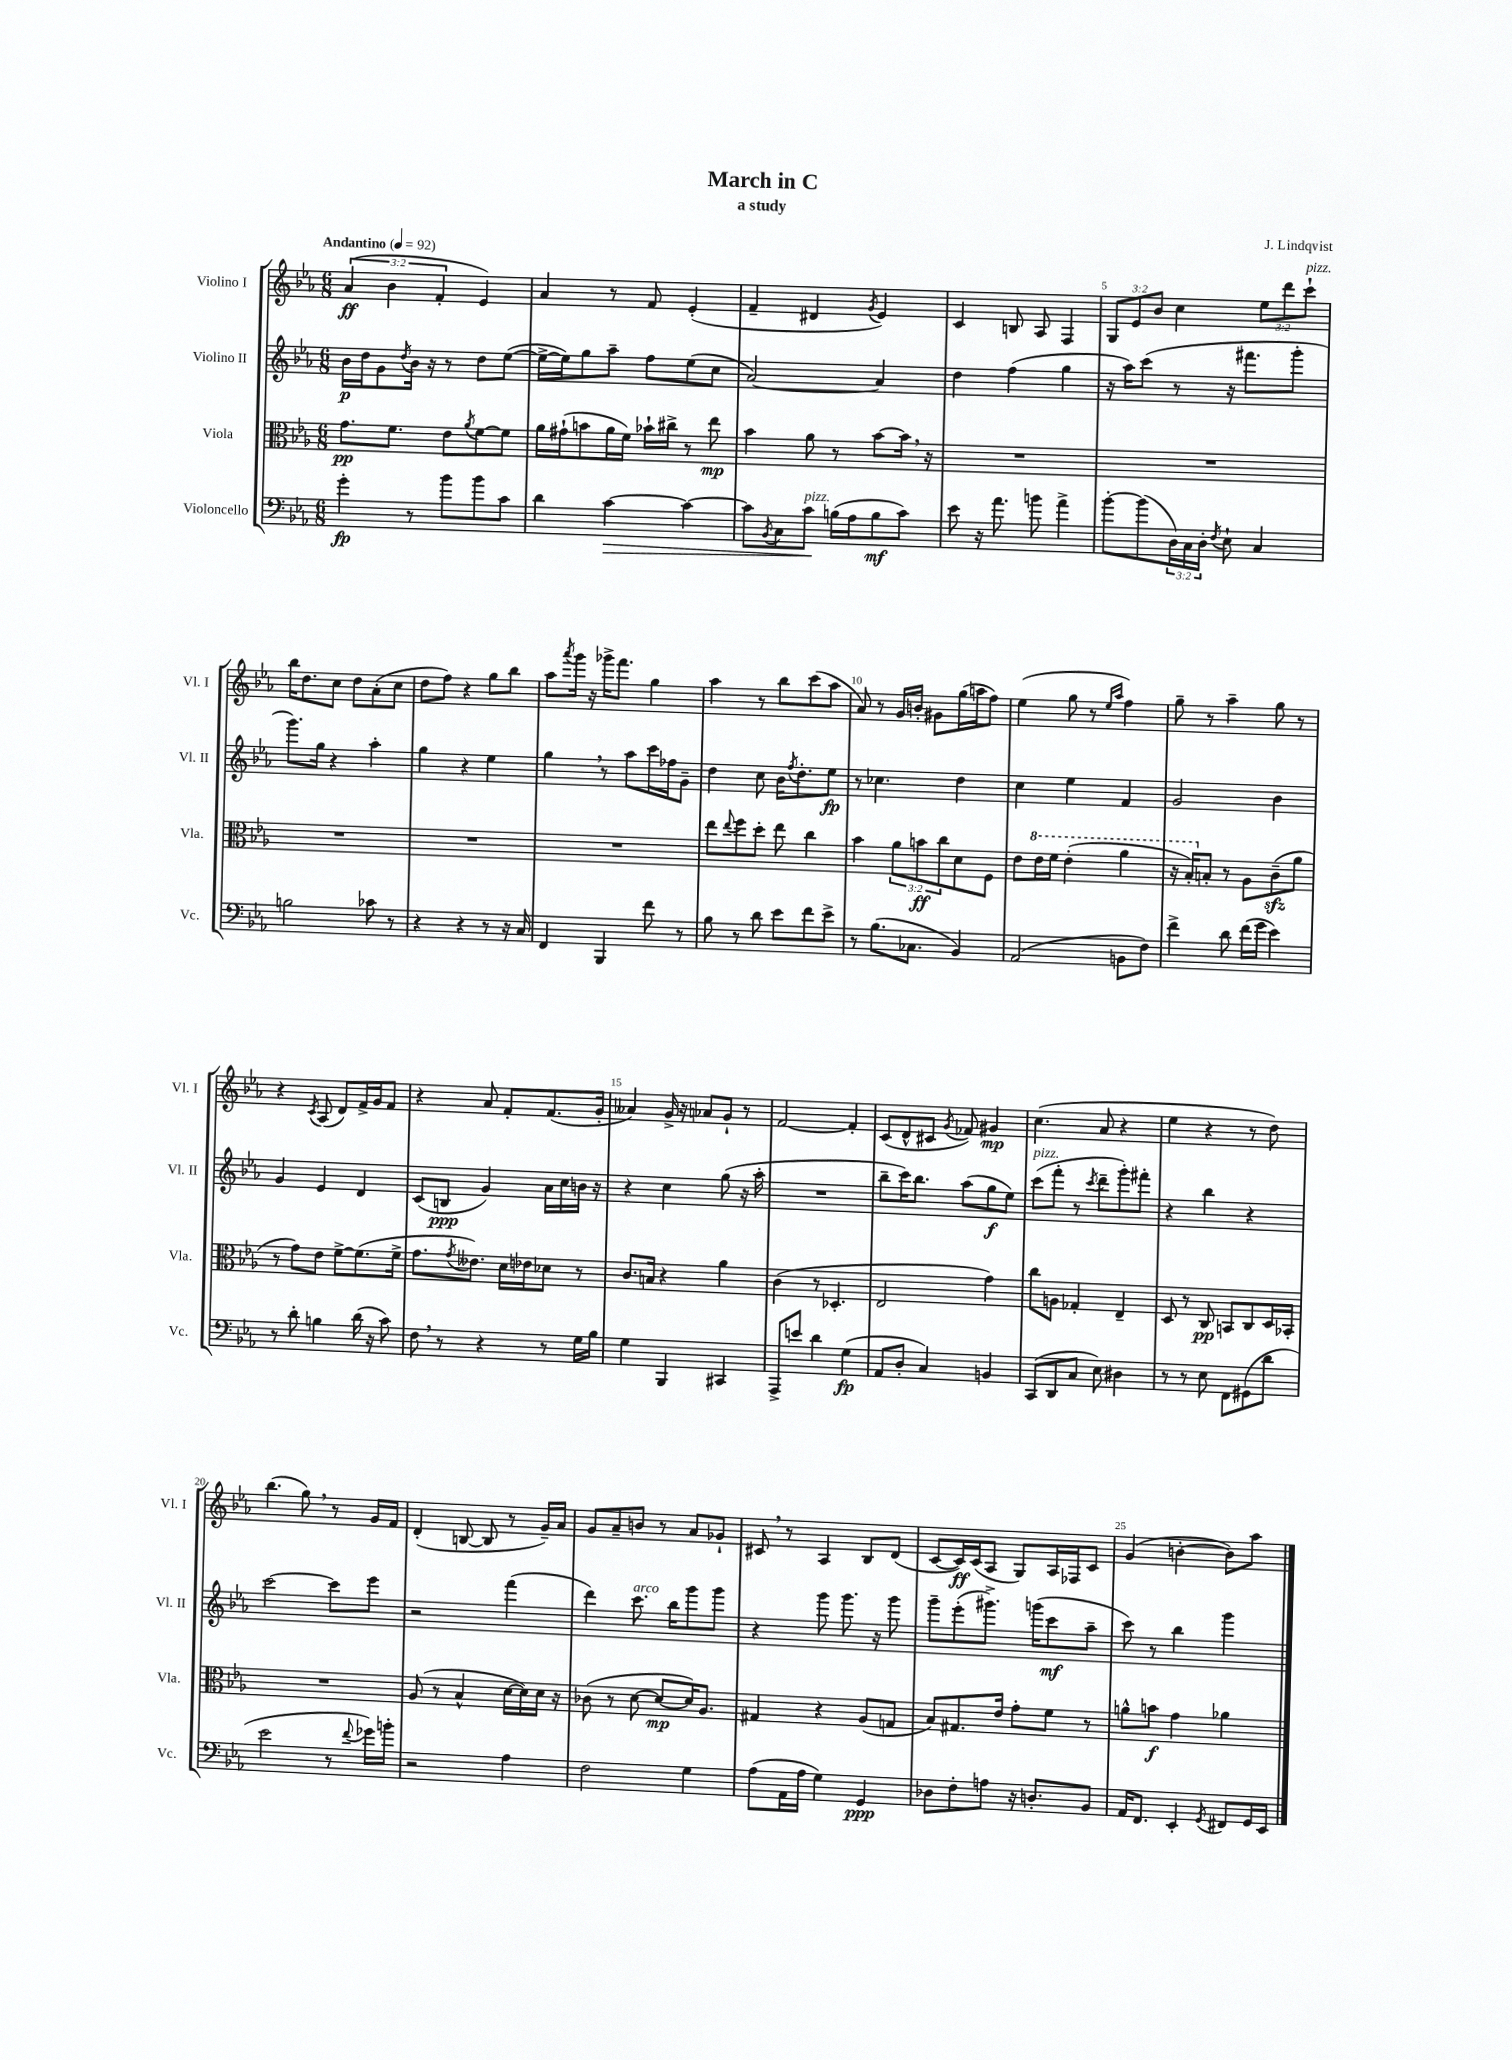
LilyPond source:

\header { title = "March in C" composer = "J. Lindqvist" subtitle = "a study" }
<<
\new StaffGroup <<
\new Staff = "s0" \with { instrumentName = "Violino I" shortInstrumentName = "Vl. I" } {
    \clef treble \key ees \major \numericTimeSignature \time 6/8 \override Staff.TupletNumber.text = #tuplet-number::calc-fraction-text \tempo "Andantino" 4 = 92
    \tuplet 3/2 { aes'4\ff( bes'4 f'4-. } ees'4) |
    aes'4 r8 f'8 ees'4-.( |
    f'4-- dis'4 \acciaccatura { g'8 } ees'4) |
    c'4 b8 aes8 f4 |
    \tuplet 3/2 { g8 ees'8 bes'8 } c''4 \tuplet 3/2 { ees''8 d'''8 c'''8-!^\markup { \italic "pizz." } } |
    bes''16 d''8. c''8 d''8 aes'8-.( c''8 |
    d''8 f''8) r4 g''8 bes''8 |
    aes''8 \acciaccatura { aes'''8 } g'''16 r16 ges'''16-> f'''8. g''4 |
    aes''4 r8 bes''8 c'''8( aes''8 |
    aes'8) r8 g'16 b'16-. gis'8 g''16( a''16 f''8) |
    ees''4( g''8 r8 \grace { ees''16 aes''16 } f''4) |
    g''8-- r8 aes''4-- g''8 r8 |
    r4 \acciaccatura { c'8 } aes8( d'8) f'16-> g'16 f'8 |
    r4 aes'8 f'8-. f'8.( g'16-. |
    aeses'4) g'16-> r16 aes'8 g'8-! r8 |
    f'2~ f'4-. |
    c'8( d'8-^ cis'8 \acciaccatura { g'8 } fes'8) gis'4\mp |
    c''4.( aes'8 r4 |
    ees''4 r4 r8 d''8) |
    bes''4.( g''8) \breathe r8 g'16 f'16 |
    d'4-.( b8~ b8 r8 g'16--) aes'16 |
    g'8 aes'8-- b'8 r8 aes'8 ges'8-! |
    cis'8 \breathe r8 aes4 bes8 d'8( |
    c'8~ c'16\ff) c'16( aes8 g8) aes16 fes16 c'8 |
    g'4( b'4~-. b'8) aes''8 \bar "|." |
}
\new Staff = "s1" \with { instrumentName = "Violino II" shortInstrumentName = "Vl. II" } {
    \clef treble \key ees \major \numericTimeSignature \time 6/8
    bes'16\p d''16 g'8 \acciaccatura { d''8 } bes'16 r16 r8 d''8 ees''8~( |
    ees''16~-> ees''16) g''8 aes''8-- f''8 ees''8( c''8 |
    aes'2~) aes'4 |
    d''4 f''4( g''4 |
    r16 aes''16) c'''8( r8 r16 fis'''8. g'''8-. |
    g'''8.) g''16 r4 aes''4-. |
    g''4 r4 ees''4 |
    g''4 \breathe r8 aes''8 c'''16 fes''16 g'8-- |
    d''4 c''8 bes'16 \acciaccatura { f''8 } d''8.-. ees''8\fp |
    r8 ces''4. d''4 |
    c''4 ees''4 f'4 |
    g'2 bes'4 |
    g'4 ees'4 d'4 |
    c'8( b8\ppp g'4) aes'16 c''16 b'16 r16 |
    r4 c''4 g''8( r16 aes''16-. |
    R2. |
    bes''8-- c'''16) bes''8. aes''8( g''8\f ees''8) |
    c'''8^\markup { \italic "pizz." }( f'''8-. r8 \acciaccatura { c'''8 } d'''8-- g'''8-.) fis'''8-. |
    r4 bes''4 r4 |
    c'''2~ c'''8 ees'''8 |
    r2 f'''4( |
    d'''4) c'''8.^\markup { \italic "arco" } bes''16 g'''8 g'''8 |
    r4 g'''8 g'''8. r16 g'''8 |
    g'''8-- ees'''8-.( gis'''8.->) g'''16( c'''8\mf aes''8-- |
    c'''8) r8 bes''4 g'''4 \bar "|." |
}
\new Staff = "s2" \with { instrumentName = "Viola" shortInstrumentName = "Vla." } {
    \clef alto \key ees \major \numericTimeSignature \time 6/8 \override Staff.TupletNumber.text = #tuplet-number::calc-fraction-text
    g'8.\pp f'8. ees'8 \acciaccatura { aes'8 } f'8~ f'8 |
    aes'16 gis'16-!( b'8 aes'16 f'16) bes'16-! cis''16-> r8 ees''8\mp |
    bes'4 aes'8 r8 bes'8~ bes'16 \breathe r16 |
    R2. |
    R2. |
    R2. |
    R2. |
    R2. |
    ees''8 \appoggiatura { ees''8 } f''8 d''8-. ees''8 c''4 |
    bes'4 \tuplet 3/2 { aes'8 b'8\ff c''8 } d'8 f8 |
    ees'8 \ottava #1 ees''16 f''16 ees''4-.( aes''4 |
    r16 bes'16-.) \ottava #0 b8-. r8 aes8 c'8--\sfz( aes'8 |
    r8 g'8) ees'8 f'8~-> f'8.( f'16-> |
    g'8. \acciaccatura { g'8 } eeses'8.) d'16 ees'16 des'8 r8 |
    c'8. b16 r4 aes'4 |
    c'4( r8 des4.-. |
    ees2 g'4) |
    c''8 a8 ges4-. ees4-- |
    d8 r8 c8\pp b,8 c8 d16 bes,16-. |
    R2. |
    aes8( r8 bes4-^ d'16~ d'16) d'16 r16 |
    ces'8( r8 d'8~ d'8~\mp d'16) aes8. |
    gis4 r4 aes8( g8 |
    bes8) gis8. ees'16 g'8-. f'8 r8 |
    a'8-^ b'8\f g'4 aes'4 \bar "|." |
}
\new Staff = "s3" \with { instrumentName = "Violoncello" shortInstrumentName = "Vc." } {
    \clef bass \key ees \major \numericTimeSignature \time 6/8 \override Staff.TupletNumber.text = #tuplet-number::calc-fraction-text
    g'4-.\fp r8 bes'8 bes'8 c'8 |
    d'4 c'4~\> c'4~ |
    c'8 \acciaccatura { bes,8 } c8 c'8\!^\markup { \italic "pizz." } b16( aes16 b8\mf c'8) |
    ees'8 r16 aes'8. b'8 aes'4-> |
    bes'8~-. bes'8( \tuplet 3/2 { d16) c16 d16-. } \acciaccatura { f8 } ees8-! c4 |
    b2 ces'8 r8 |
    r4 r4 r8 r16 c16 |
    f,4 bes,,4 f'8 r8 |
    bes8 r8 d'8 ees'8 f'8 ees'8-> |
    r8 bes8.( ces8. bes,4) |
    aes,2( b,8 f8) |
    f'4-> d'8 f'16( g'16 ees'4) |
    r8 d'8-. b4 d'16( r16 c'8) |
    f8 \breathe r8 r4 r8 g16 bes16 |
    g4 bes,,4 cis,4 |
    aes,,8-> e'8 d'4 g4\fp( |
    aes,8 d8-. c4) b,4 |
    c,8( d,8 c8 ees8) dis4 |
    r8 r8 ees8 f,8 gis,8( d'8 |
    ees'2 r8 \appoggiatura { f'8 } ges'16) b'16-. |
    r2 aes4 |
    f2 g4 |
    aes8( aes,16 aes16 g4) g,4\ppp |
    des8 f8-. a8 r16 d8.-. bes,8 |
    aes,16 f,8. ees,4-. \acciaccatura { g,8 } fis,8 g,16 ees,16 \bar "|." |
}
>>
>>
\layout { \context { \Score \override BarNumber.break-visibility = ##(#f #t #t) barNumberVisibility = #(every-nth-bar-number-visible 5) } }
